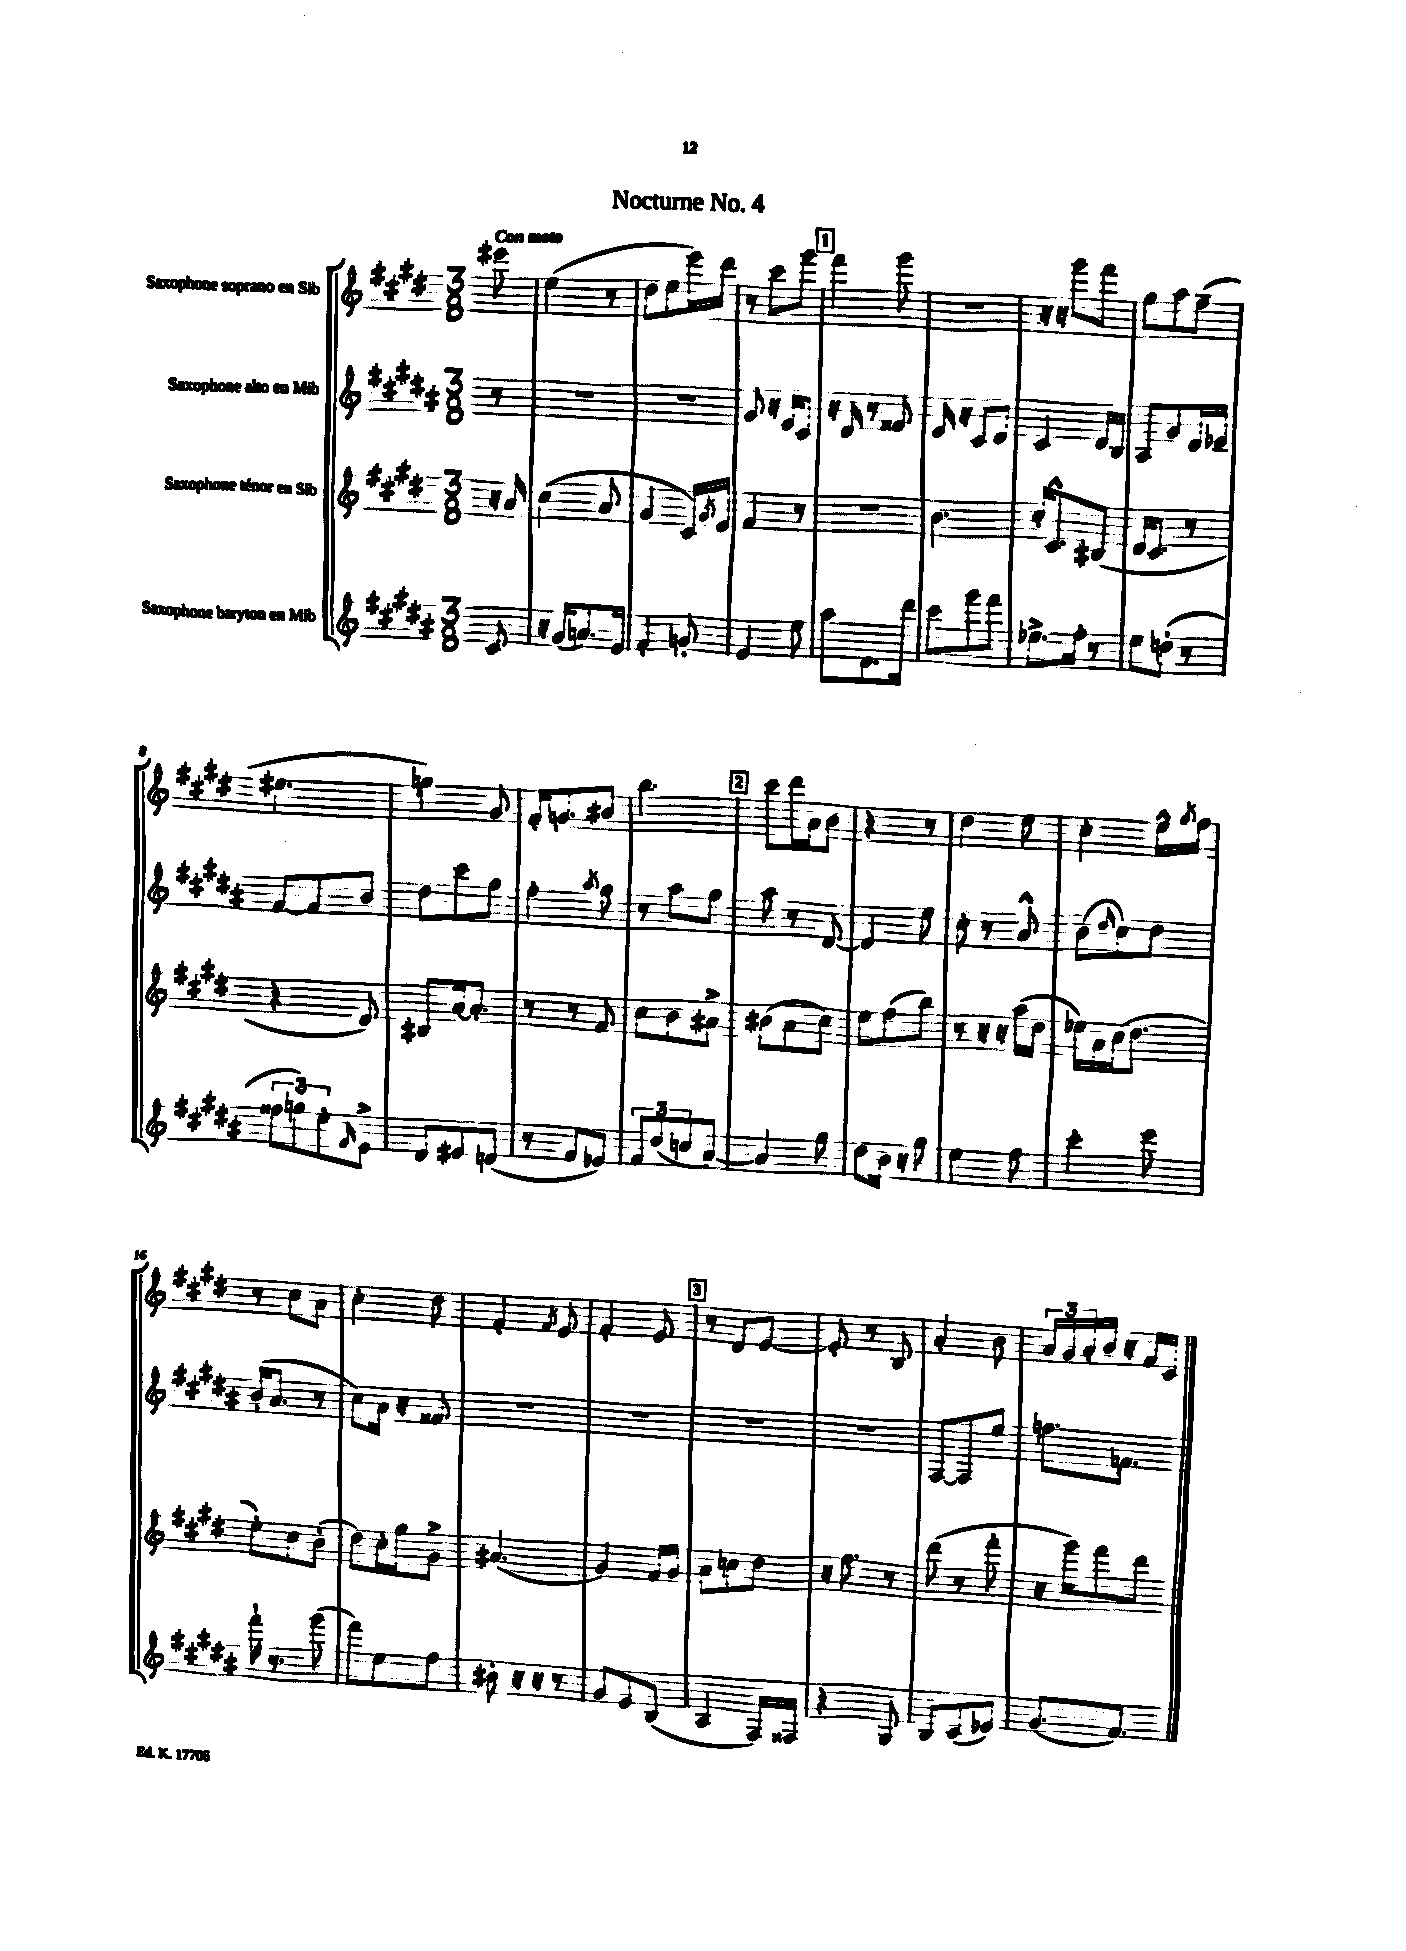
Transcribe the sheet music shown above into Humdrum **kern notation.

**kern	**kern	**kern	**kern
*staff4	*staff3	*staff2	*staff1
*clefG2	*clefG2	*clefG2	*clefG2
*k[f#c#g#d#a#]	*k[f#c#g#d#]	*k[f#c#g#d#a#]	*k[f#c#g#d#]
*M3/8	*M3/8	*M3/8	*M3/8
8c#/	16r	8r	8eee#\
.	16a/	.	.
=	=	=	=
16r	(4cc#\	4.r	(4ee\
(16g#/LK	.	.	.
8.a/)	.	.	.
.	8a/	.	8r
16e/Jk	.	.	.
=	=	=	=
4f#'/	4g#/	4.r	8dd#\L
.	.	.	8ee\
8g'/	16c#/LL)	.	16eee\L)
.	8qg#/	.	.
.	16e/JJ	.	16ddd#\JJ
=	=	=	=
4e/	4f#/	8g#/	8r
.	.	16r	8ccc#\L
.	.	16e/LK	.
8ee\	8r	8c#/J	8ggg#\J
=	=	=	=
8aa#\L	4.r	16r	4fff#\
.	.	16d#/	.
8.d#\	.	8r	.
.	.	8f##/	8ggg#\
16ddd#\Jk	.	.	.
=	=	=	=
8ccc#\L	4.b\	16e/	4.r
.	.	16r	.
8ggg#\	.	8c#/L	.
8fff#\J	.	8d#/J	.
=	=	=	=
8.ee-^\L	16cc#'/LK	4c#/	16r
.	8.c#^^/	.	16r
.	.	.	8ggg#\L
16ff#'\Jk	.	.	.
8r	(8B#/J	16d#/LL	8fff#\J
.	.	16B/JJ	.
=	=	=	=
8ee\L	16d#/LK	8A#/L	8gg#\L
.	8.c#/J	.	.
(8dd'\J	.	8g#/	8aa\
8r	8r	16d#/L	(8ff#~\J
.	.	16e-~/JJ	.
=	=	=	=
12ff##\L	4r	[8f#/L	4.ee#\
12gg\)	.	.	.
.	.	8f#/]	.
12ee'\	.	.	.
16qqf#/	.	.	.
8e^\J	8d#/)	8b/J	.
=	=	=	=
8d#/L	8B#/L	8dd#\L	4gg\)
8e#/	[16a/k	8ccc#\	.
.	8.a'/]J	.	.
(8d/J	.	8gg#\J	8g#/
=	=	=	=
8r	8r	4ff#'\	16f#'/LK
.	.	.	8.g/
8f#/L	8r	.	.
.	.	8qaa#/	.
8e-/J)	8f#/	8gg#\	8b#/J
=	=	=	=
12f#/L	8cc#\L	8r	4.bb\
(12dd#/	.	.	.
.	8b\	8aa#\L	.
12cc/	.	.	.
[8a#/J)	8a#^\J	8gg#\J	.
=	=	=	=
4a#/]	(8b#\L	8aa#\	8ccc#\L
.	8a\	8r	16ddd#\L
.	.	.	16a\J
8gg#\	8cc#\J)	[8d#/	8b\J
=	=	=	=
8dd#\L	8ee\L	4d#/]	4r
16b\Jk	(8ff#\	.	.
16r	.	.	.
8gg#\	8bb\J)	8ee\	8r
=	=	=	=
4ee\	8r	8cc#'\	4dd#\
.	16r	8r	.
.	16r	.	.
8ff#\	(16aa\LL	8a#^^/	8ee\
.	16dd#\JJ	.	.
=	=	=	=
4ccc#'\	16ee-\LL)	(8b\L	4cc#'\
.	16a\	.	.
.	.	16qqdd#/	.
.	(16cc#\J	8cc#\)	.
.	8.dd#\J	.	.
8eee\	.	8dd#\J	16ee^^\LL
.	.	.	8qgg#/
.	.	.	16ff#\JJ
=	=	=	=
16fff#`\	8ee'\L)	(16b'/LK	8r
8.r	.	8.a#/J	.
.	8cc#\	.	8cc#\L
(8ggg#\	(8b'\J	8r	8a\J
=	=	=	=
8fff#\L)	8dd#\L)	8cc#\L)	4cc#'\
8ee\	16cc#'\L	16a#\Jk	.
.	16gg#\J	16r	.
8ff#\J	8g#^\J	8f##/	8dd#\
=	=	=	=
8b#'\	(4.a#/	4.r	4f#'/
16r	.	.	.
16r	.	.	.
.	.	.	8qf#/
8r	.	.	8e/
=	=	=	=
8g#/L	4g#/)	4.r	4f#'/
8e/	.	.	.
(8B/J	16f#/LL	.	8e/
.	16g#/JJ	.	.
=	=	=	=
4A#/	8a\L	4.r	8r
.	8cc\	.	8d#/L
16F#/LL)	8dd#\J	.	[8e/J
16F##/JJ	.	.	.
=	=	=	=
4r	16r	4.r	8e'/]
.	8.ff#\	.	.
.	.	.	8r
8G#/	8r	.	8B/
=	=	=	=
8B/L	(8ddd#\	[8F#/L	4a'/
(8c#/	8r	8F#/]	.
8e-/J)	8fff#'\	8ee/J	8b\
=	=	=	=
(8.g#/L	16r	8.ff\L	24a/LL
.	.	.	24g#/
.	16ggg#\LK)	.	.
.	.	.	24a'/
.	8fff#\	.	16b/JJ
8.f#/J)	.	8.f\J	16r
.	8ddd#\J	.	16f#/LL
.	.	.	16c#/JJ
==	==	==	==
*-	*-	*-	*-
